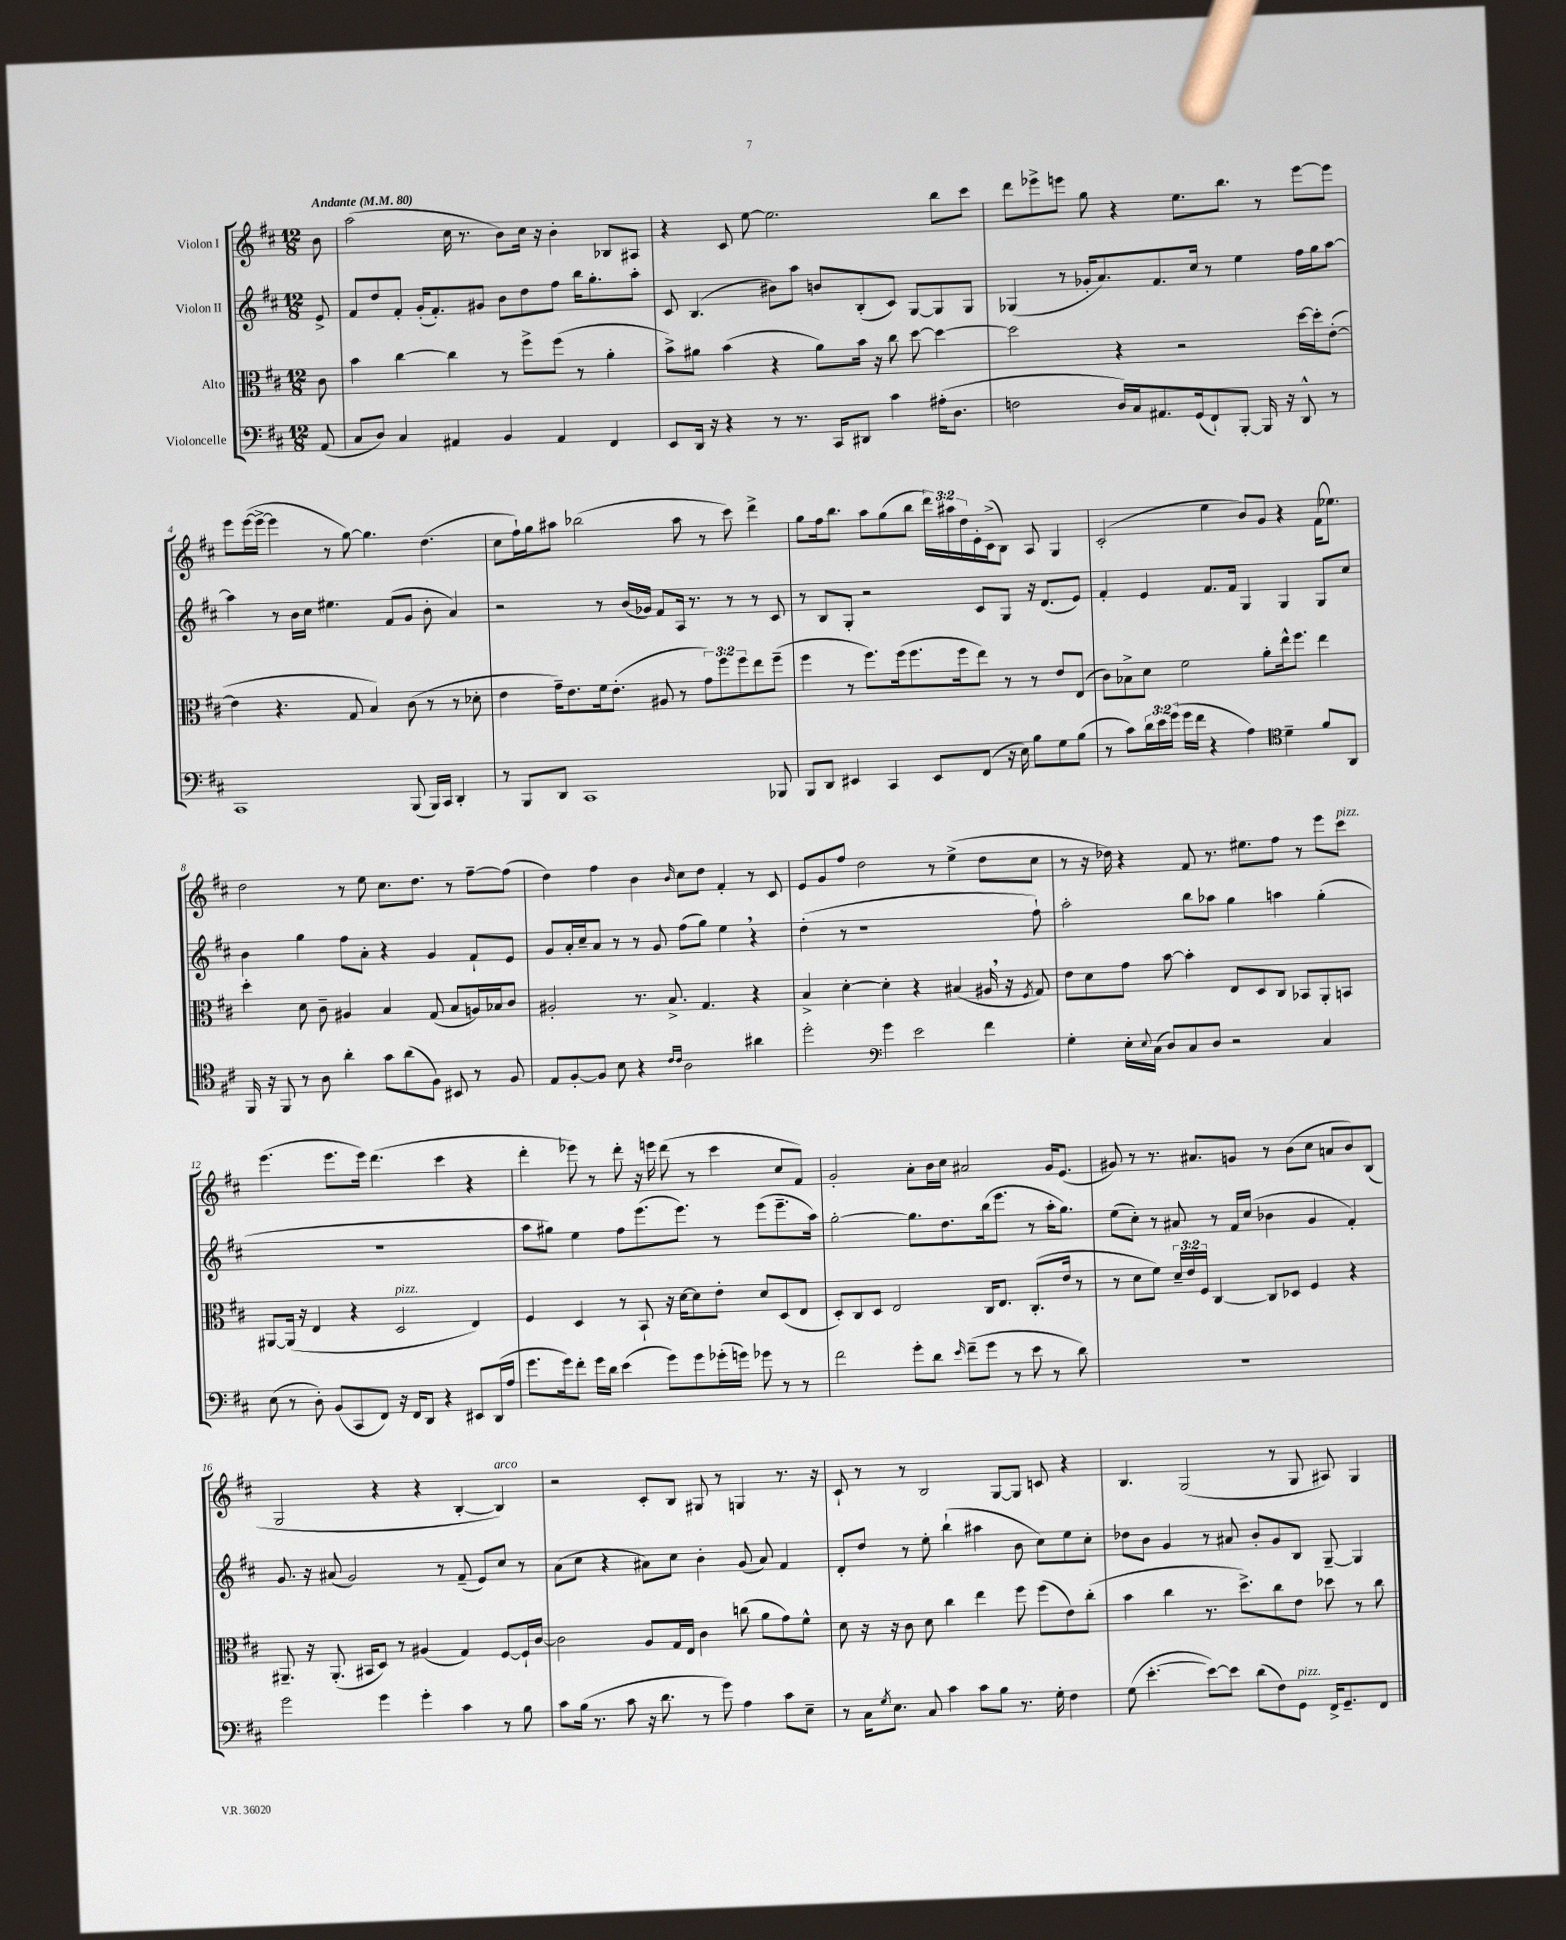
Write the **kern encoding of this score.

**kern	**kern	**kern	**kern
*staff4	*staff3	*staff2	*staff1
*clefF4	*clefC3	*clefG2	*clefG2
*k[f#c#]	*k[f#c#]	*k[f#c#]	*k[f#c#]
*M12/8	*M12/8	*M12/8	*M12/8
*MM80	*MM80	*MM80	*MM80
(8AA	8c#	8e^	8b
=	=	=	=
8C#	4b	8f#	(2aa
8D)	.	8dd	.
4C#	[4cc#	8f#'	.
.	.	(16g'	.
.	.	8.f#')	.
4AA#	4cc#]	.	16cc#
.	.	.	8.r
.	.	8g#	.
4BB	8r	8b	8b)
.	8ff#^	8dd	16cc#
.	.	.	16r
4AA#	(8ff#	8ff#	4b'
.	8r	16bb	.
.	.	8.gg'	.
4FF#	4a'	.	8B-
.	.	8aa'	8A#
=	=	=	=
8EE	8b^)	8c#	4r
16DD	8a#	(4.B	.
16r	.	.	.
4r	(4b	.	8c#
.	.	.	[8ee
8r	4r	8b#)	2.ee]
8.r	.	8aa	.
.	8a#)	8b	.
16CC#	.	.	.
8DD#	16b	(8B'	.
.	16r	.	.
4c#	8cc#	8c#)	.
.	[8dd	[8G	.
(16A#'	4dd_	8G]	8bb
8.D	.	.	.
.	.	8G	8ccc#
=	=	=	=
2F	2dd]	(4G-	8ddd
.	.	.	8eee-^
.	.	8r	8eee
.	.	16g-'	8gg
.	.	8.a)	.
16D)	4r	.	4r
16C#	.	.	.
8.AA#	.	8.f#	.
.	2r	.	8.ee
(16GG	.	16cc#	.
8FF#`)	.	8r	.
.	.	.	8.bb
[8BBB'	.	4ee	.
16BBB]	.	.	8r
16r	.	.	.
8DD^^	[16dd	16ff#	[8eee
.	16dd']	16gg	.
8r	([8e'	[8aa	8eee]
=	=	=	=
1CC#	4e]	4aa]	8eee
.	.	.	([16eee
.	.	.	16eee^_
.	4.r	8r	4eee]
.	.	16b	.
.	.	16cc#	.
.	.	4.ee#	8r
.	8G	.	[8gg)
.	4B)	.	4.gg]
.	.	(8f#	.
(8BBB	(8c#	8g	.
16BBB)	8r	8b'	(4.dd
16CC#	.	.	.
4DD'	8r	4a)	.
.	8d-'	.	.
=	=	=	=
8r	4e	2r	8cc#
8BBB	.	.	16ff#`)
.	.	.	16gg
8DD	16g~)	.	8aa#
.	8.e	.	.
1CC#	.	.	(2bb-
.	16f#	8r	.
.	(8.e'	.	.
.	.	(16b	.
.	.	16g-)	.
.	8A#	8f#	.
.	8r	16A	8aa#
.	.	8.r	.
.	12g)	.	8r
.	12ff#	.	.
.	.	8r	8ccc#)
.	12ff#	.	.
.	8ee	8r	4ddd^
8BBB-	(8ff#~	8c#	.
=	=	=	=
8BBB	4ff#	8r	8gg
8DD	.	8B	16ff#
.	.	.	8.bb
4EE#	8r	8G'	.
.	8.ff#)	2r	8aa
4CC#	.	.	(8gg
.	(16ff#	.	.
.	8.ff#	.	8bb
8EE#	.	.	24ddd)
.	.	.	24aa#
.	16ff#	.	.
.	.	.	24dd
(8FF#	8ee)	8c#	16e'
.	.	.	(16c#^
16r	8r	8G	8B)
16E)	.	.	.
8B	8r	16r	8A
.	.	(8.d	.
8G	8e	.	4G
(8B	(8E	8e)	.
=	=	=	=
8r	8c#)	4f#'	(2c#'
8c#)	8B-^	.	.
24d	8d	4e	.
24e	.	.	.
(24g	.	.	.
16g	2f#	.	.
16f#	.	.	.
4r	.	8.f#	4ee
.	.	16f#	.
4A)	.	4G	8b)
.	8a'	.	8g
*clefC4	*	*	*
4d~	16ee^^	4G	4r
.	8.ff#	.	.
8f#	4ee	8G	(16f#
.	.	.	8.ee-)
8AA	.	8cc#	.
=	=	=	=
16FF#	4dd'	4b	2dd
16r	.	.	.
8FF#	.	.	.
8r	8d	4gg	.
8A	8c#~	.	.
4a'	4A#	8ff#	8r
.	.	8a'	8ee
8g	4B	4r	8.cc#
(8a	.	.	.
.	.	.	8.dd
8F#)	(8G	4g	.
8BB#	8B	.	8r
8r	16A)	8f#`	[8ff#~
.	16B-	.	.
8F#	8c#	8e	(8ff#]
=	=	=	=
8E	2A#'	8g	4dd)
[8F#'	.	16a'	.
.	.	16cc#~	.
8F#]	.	8a	4ff#
8B	.	8r	.
4r	8.r	8r	4b
.	.	8g	.
.	8.B^	.	.
16qqc#	.	.	.
16qqc#	.	.	16qqb
2A	.	(8ff#	8cc#
.	4.G	8gg)	8dd
.	.	4ee	4f#'
4a#	4r	4r	8r
.	.	.	8c#
=	=	=	=
2dd'	4B^	(4dd'	8e
.	.	.	8g
.	[4d'	8r	8ff#
.	.	1r	2dd
*clefF4	*	*	*
4g	4d']	.	.
2e	4r	.	.
.	.	.	8r
.	(4B#	.	(4ee^
4f#	16A#	.	8dd
.	16r	.	.
.	8qF#	.	.
.	8G)	8ff#`)	8cc#
=	=	=	=
4G'	8e	2aa'	8r
.	8d	.	16r
.	.	.	16dd-)
16E'	8g	.	4r
8qqE	.	.	.
(16C#	.	.	.
8D)	[8b	.	.
8C#	4b']	8bb	8f#
8D	.	8aa-	8.r
2r	8E	4gg	.
.	.	.	8.ee#
.	8D	.	.
.	8C#	4aa	8ff#
.	8BB-	.	8r
4C#	8AA'	(4gg'	8eee
.	8BB	.	8ccc#
=	=	=	=
(8E	[8AA#	1.r	(4.eee
8r	(16AA#]	.	.
.	16r	.	.
8D')	4E	.	.
(8BB	.	.	8.eee
8CC#	4r	.	.
.	.	.	16eee)
8FF#)	.	.	(4.ddd
16r	2D	.	.
16FF#	.	.	.
8DD	.	.	.
4r	.	.	4ccc#
8EE#	4E)	.	4r
(16DD	.	.	.
16A	.	.	.
=	=	=	=
8.g	4F#	8aa	4ddd'
.	.	8gg#)	.
16g)	.	.	.
8f#'	4D	4ee	8eee-)
16g	.	.	8r
16d	.	.	.
(4e	8r	8ff#	8ddd'
.	8BB`	(8.eee	16r
.	.	.	16eee
8g)	16r	.	(8ddd
.	[16d	8.eee)	.
8g	8d]	.	8r
(16g-'	8e'	8r	4ccc#
16g)	.	.	.
8g-	8d	(8eee	.
8r	(8D	8.eee~	8cc#
8r	8E	.	8f#)
.	.	16aa)	.
=	=	=	=
2f#	8D')	[2gg'	2g'
.	8C#	.	.
.	8D	.	.
.	2E	.	.
8g'	.	8.gg]	8a'
8d	.	.	16b
.	.	8.dd	16cc#
16qqe	.	.	.
(8f#~	.	.	2a#
8g	16C#	(16bb	.
.	8.E	8.eee	.
8r	.	.	.
8e	(8.C#'	8r	.
8r	.	16aa'	16g
.	16e	8.gg)	(8.e
8d)	8r	.	.
=	=	=	=
1.r	8r	(8ee	8g#)
.	8d	8cc#')	8r
.	8f#)	8r	8.r
.	24d~	8a#	.
.	24e	.	.
.	.	.	8.a#
.	24F#	.	.
.	[4C#	8r	.
.	.	16f#	8g
.	.	(16cc#	.
.	8C#]	4b-	8r
.	8D-	.	(8b
.	4F#	4g	8cc#
.	.	.	8a
.	4r	4f#')	8b)
.	.	.	(8B
=	=	=	=
2g	8.AA#~	8.g	2G
.	16r	16r	.
.	(8.AA#'	(8a#	.
.	.	2g)	.
.	16BB#	.	.
4g	8D)	.	4r
.	8r	.	.
4g'	(4A#	.	4r
.	.	8r	.
4c#	4G)	(8f#~	[4B'
.	.	8e)	.
8r	[8F#	8cc#	4B])
8B	16F#`]	8r	.
.	[16c#	.	.
=	=	=	=
8c#	2c#]	(8a	2r
(16B	.	8cc#	.
8.r	.	.	.
.	.	4r	.
8c#	.	.	.
16r	8A	8a#)	8c#'
8.d	.	.	.
.	16G	8cc#	8B
.	16E	.	.
8r	4c#	4b'	8G#
8g)	.	.	8r
4A	(8cc	(8g	4G
.	8a	8a#)	.
8c#	8g)	4f#	8.r
8E~	8f#^^	.	.
.	.	.	16r
=	=	=	=
8r	8d	8d'	8c#`
16C#	16r	8dd	8r
8qG	.	.	.
8.E	16r	.	.
.	8c#	8r	8r
8C#	8d	8ee'	2B
4c#	4cc#	(4bb`	.
8c#	4ee	4aa#	.
8B	.	.	[8G
8.r	8ff#	8b	8G]
.	(8ff#	8cc#)	8c
16G'	.	.	.
4F#	8e)	8ee	4r
.	(8cc#'	8cc#'	.
=	=	=	=
(8G	4b	8dd-	4.B
[4.e'	.	8b	.
.	4cc#	4g	.
.	.	.	(2G
8e_)	8.r	8r	.
8e]	.	8a#	.
.	8.dd^)	.	.
(8d	.	8b'	.
8F#)	8cc#	8g	8r
8GG	8e	8B	8G
16FF#^	8dd-	[8G~	8A#)
8.GG~	.	.	.
.	8r	4G]	4G
8FF#	8cc#	.	.
==	==	==	==
*-	*-	*-	*-
